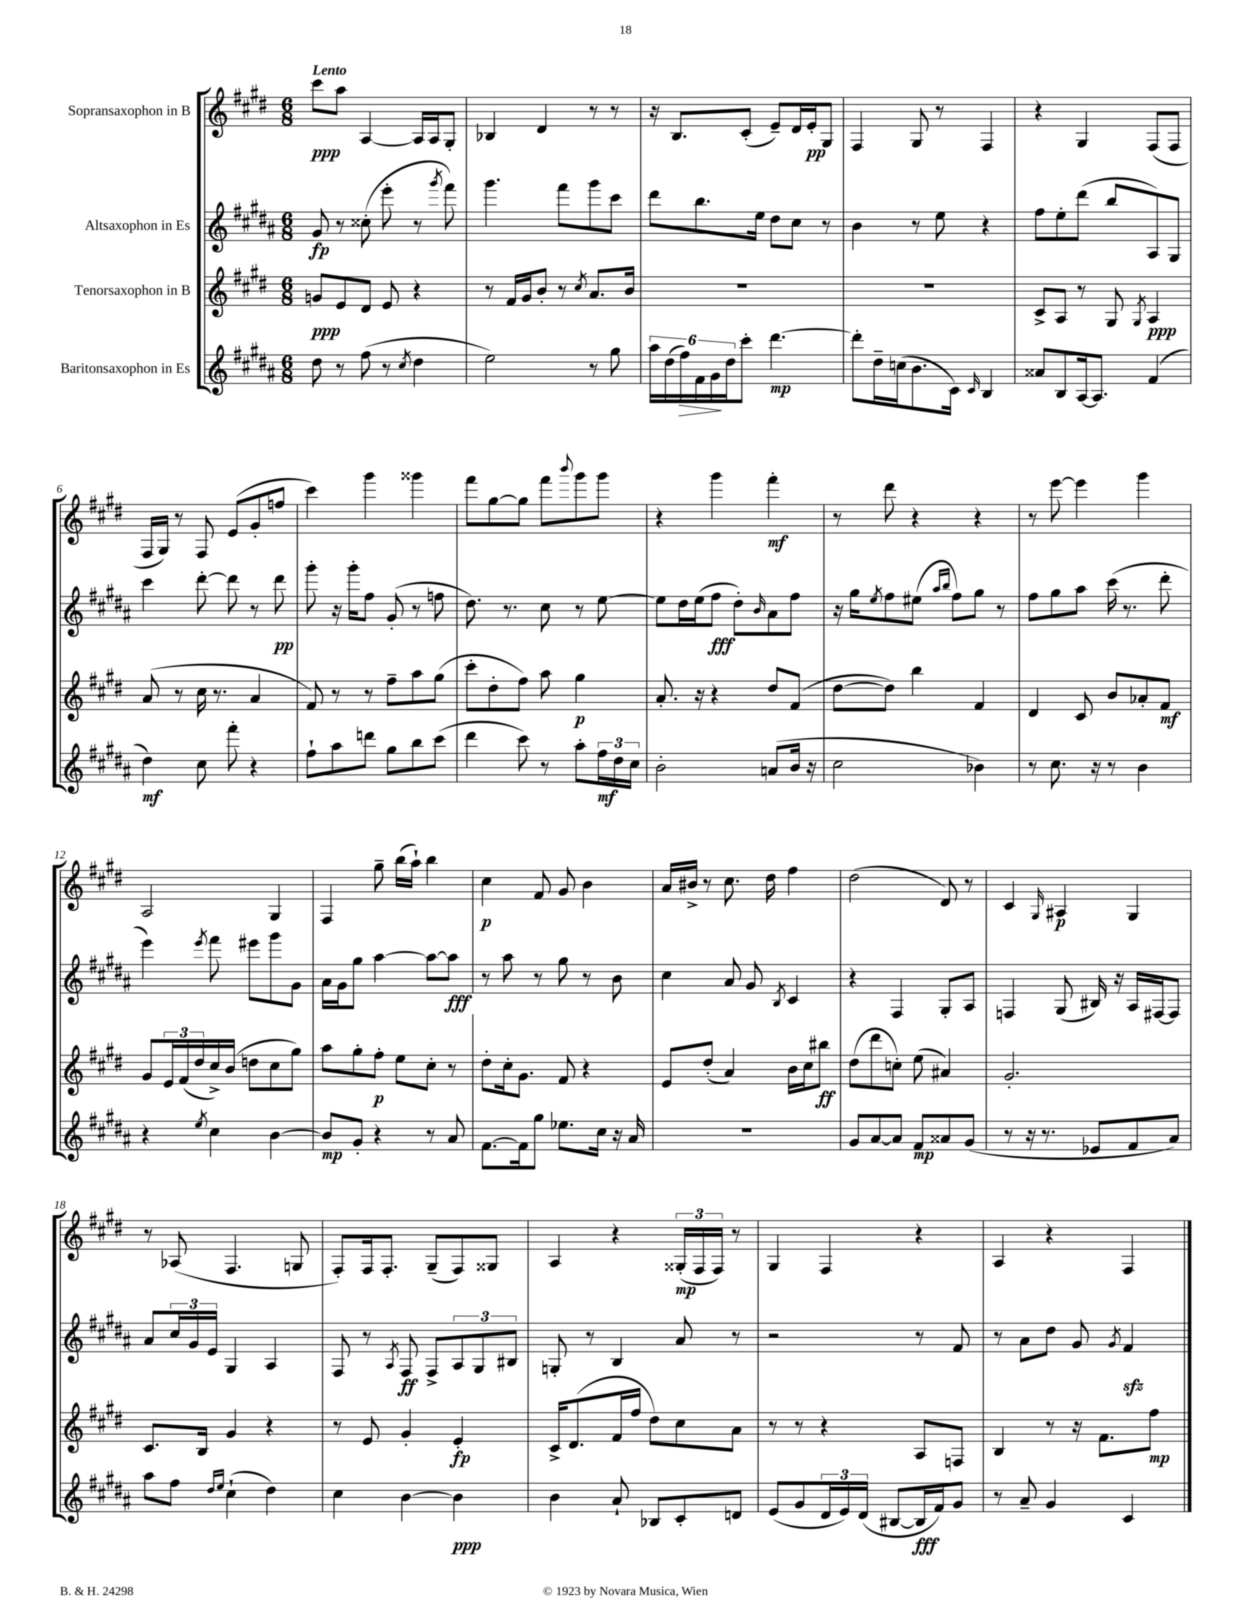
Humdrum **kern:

**kern	**kern	**kern	**kern
*staff4	*staff3	*staff2	*staff1
*clefG2	*clefG2	*clefG2	*clefG2
*k[f#c#g#d#a#]	*k[f#c#g#d#]	*k[f#c#g#d#a#]	*k[f#c#g#d#]
*M6/8	*M6/8	*M6/8	*M6/8
8dd#\	8g/L	8g#/	8ccc#\L
8r	8e/	8r	8aa\J
(8ff#\	8d#/J	(8cc##'\	[4A/
8r	8e/	8eee'\	.
8qcc#/	.	.	.
4dd#\	4r	8r	16A/]LL
.	.	.	16A/J
.	.	8qggg#/	.
.	.	8fff#\)	8G#'/J
=	=	=	=
2ee\)	8r	4.ggg#\	4B-/
.	16f#/LL	.	.
.	16g#/J	.	.
.	8b'/J	.	4d#/
.	8r	8fff#\L	.
.	8qcc#/	.	.
8r	8.a/L	8ggg#\	8r
8gg#\	.	8ccc#\J	8r
.	16b/Jk	.	.
=	=	=	=
24aa#\LL	2.r	8ddd#\L	16r
(24dd#\	.	.	.
.	.	.	8.B/L
24ff#\)	.	.	.
24f#\	.	8.bb\	.
24g#\	.	.	.
24dd#\J	.	.	.
8ccc#'\J	.	.	(8c#'/J
.	.	16ee\Jk	.
[4.ddd#\	.	8dd#\L	8e~/L)
.	.	8cc#\J	16d#/L
.	.	.	16e'/J
.	.	8r	8G#/J
=	=	=	=
8ddd#'\]L	2.r	4b\	4F#/
16dd#~\L	.	.	.
(16cc\J	.	.	.
8.b\	.	8r	8G#/
.	.	8ee\	8r
16c#\Jk)	.	.	.
16qqc#/	.	.	.
4B/	.	4r	4F#/
=	=	=	=
8a##/L	8c#^/L	8ff#\L	4r
8B/	8A/J	8ee'\	.
[16A#/k	8r	(8ddd#\J	4G#/
8.A#/]J	.	.	.
.	8G#/	8bb/L	.
.	8qG#/	.	.
(4f#/	4A/	8A#/)	(8F#/L
.	.	8G#/J	8F#/J
=	=	=	=
4dd#\)	(8a/	4ccc#\	16F#/LL
.	.	.	16G#/JJ)
.	8r	.	8r
8cc#\	16cc#\	[8ddd#'\	8F#/
.	8.r	.	.
8fff#'\	.	8ddd#\]	(8e/L
4r	4a/	8r	8g#'/
.	.	8ddd#\	8ff/J
=	=	=	=
8ff#`\L	8f#/)	8ggg#'\	4ccc#\)
8aa#\	8r	16r	.
.	.	16ggg#'\LK	.
8ddd\J	8r	8ff#\J	4ggg#\
8gg#\L	8ff#~\L	(8g#'/	.
8bb\	8aa\	8r	4ggg##\
(8ccc#\J	(8gg#\J	8ff\	.
=	=	=	=
4ddd#\	8ccc#'\L	8.dd#\)	8fff#\L
.	8dd#'\	.	[8gg#\
.	.	8.r	.
8ccc#\)	8ff#\J)	.	8gg#\]J
8r	8aa\	8cc#\	8fff#\L
.	.	.	8qqbbb/
8aa#'\L	4gg#\	8r	8ggg#\
24ff#\L	.	[8ee\	8ggg#\J
24dd#\	.	.	.
24cc#\JJ	.	.	.
=	=	=	=
2b'\	8.a'/	8ee\]L	4r
.	.	16dd#\L	.
.	16r	(16ee\J	.
.	4r	8ff#\J	4ggg#\
.	.	8dd#'\L)	.
.	.	16qqb/	.
(8a/L	8dd#/L	8a#\	4fff#'\
16b/Jk	(8f#/J	8ff#\J	.
16r	.	.	.
=	=	=	=
2cc#\	[8dd#\L	16r	8r
.	.	16gg#\LK	.
.	.	8qee/	.
.	8dd#\]J)	8ff#\	8ddd#\
.	4bb\	(8ee#\J	4r
.	.	16qqaa#/LL	.
.	.	16qqbb/JJ	.
.	.	8ff#\L)	.
4b-\)	4f#/	8gg#\J	4r
.	.	8r	.
=	=	=	=
8r	4d#/	8ff#\L	8r
8.cc#\	.	8gg#\	[8eee\
.	8c#/	8aa#\J	4eee\]
16r	.	.	.
8r	8b/L	(16ccc#\	.
.	.	8.r	.
4b\	8a-'/	.	4ggg#\
.	8f#/J	8ddd#'\	.
=	=	=	=
4r	8g#/L	4eee\)	2A/
.	24e/L	.	.
.	(24f#/	.	.
.	24dd#/	.	.
8qee/	.	8qeee/	.
4cc#\	16cc#^/)	8fff#\	.
.	(16b/JJ	.	.
.	8dd\L	8eee#\L	.
[4b\	8cc#\	8ggg#\	4G#/
.	8gg#\J)	8g#\J	.
=	=	=	=
8b/]L	8aa\L	16a#\LL	4F#/
.	.	16g#\J	.
8g#'/J	8gg#'\	8gg#\J	.
4r	8ff#'\J	[4aa#\	8gg#~\
.	8ee\L	.	(16bb\LL
.	.	.	16aa`\JJ)
8r	8cc#'\J	8aa#\_L	4bb\
8a#/	8r	8aa#\]J	.
=	=	=	=
[8.f#\L	8dd#'\L	8r	4cc#\
.	16cc#'\k	8aa#\	.
16f#\]k	8.g#\J	.	.
8gg#\J	.	8r	8f#/
8.ee-\L	8f#/	8gg#\	8g#/
.	4r	8r	4b\
16cc#\Jk	.	.	.
16r	.	8b\	.
16a#/	.	.	.
=	=	=	=
2.r	8e/L	4cc#\	16a/LL
.	.	.	16b#^/JJ
.	(8dd#'/J	.	8r
.	4a/)	8a#/	8.cc#\
.	.	8g#/	.
.	.	.	16dd#\
.	.	8qB/	.
.	16b\LL	4c#/	4ff#\
.	16cc#\J	.	.
.	8bb#\J	.	.
=	=	=	=
8g#/L	(8dd#\L	4r	(2dd#\
[8a#/	8ddd#\	.	.
8a#/]J	8cc'\J)	4F#/	.
8f#/L	(8ee\	.	.
8a##/	4a#/)	8G#'/L	8d#/)
(8g#/J	.	8A#/J	8r
=	=	=	=
8r	2.g#'/	4F/	4c#/
16r	.	.	.
8.r	.	.	.
.	.	.	16qqG#/
.	.	(8G#/	4A#/
8e-/L	.	16B#/)	.
.	.	16r	.
8f#/	.	16A#/LL	4G#/
.	.	[16F#/J	.
8a#/J)	.	8F#/]J	.
=	=	=	=
8aa#\L	8.c#/L	8a#/L	8r
8ff#\J	.	24cc#/L	(8A-/
.	.	24g#/	.
.	16B/Jk	.	.
.	.	24e/JJ	.
16qqdd#/LL	.	.	.
16qqee/JJ	.	.	.
(4cc#`\	4g#/	4G#/	4.F#/
4dd#\)	4r	4A#/	.
.	.	.	8G/
=	=	=	=
4cc#\	8r	8F#/	8F#'/L)
.	8e/	8r	16F#/k
.	.	.	8.F#'/J
.	.	8qA#/	.
[4b\	4g#'/	8F#/	.
.	.	8F#^/L	(8G#~/L
4b\]	4e'/	12A#/	8F#/)
.	.	12G#/	.
.	.	.	8G##/J
.	.	12B#/J	.
=	=	=	=
4b\	16c#^/LK	8G'/	4A/
.	(8.d#/	.	.
.	.	8r	.
8a#`/	16f#/L	4B/	4r
.	16ff#/JJ	.	.
8B-/L	8dd#\L)	.	.
8c#'/	8cc#\	8a#/	(24G##'/LL
.	.	.	24F#/
.	.	.	24F#/JJ)
8d/J	8a\J	8r	8r
=	=	=	=
(8e/L	8r	2r	4G#/
8g#/	8r	.	.
24d#/L	4r	.	4F#/
24e/)	.	.	.
(24d#/JJ	.	.	.
[8B#/L	.	.	.
16B#/]L	8A/L	8r	4r
16f#/J)	.	.	.
8g#/J	8F/J	8f#/	.
=	=	=	=
8r	4B/	8r	4A/
8a#~/	.	8a#\L	.
4g#/	8r	8dd#\J	4r
.	16r	8g#/	.
.	8.f#\L	.	.
.	.	8qg#/	.
4c#/	.	4f#/	4F#/
.	8ff#\J	.	.
==	==	==	==
*-	*-	*-	*-
